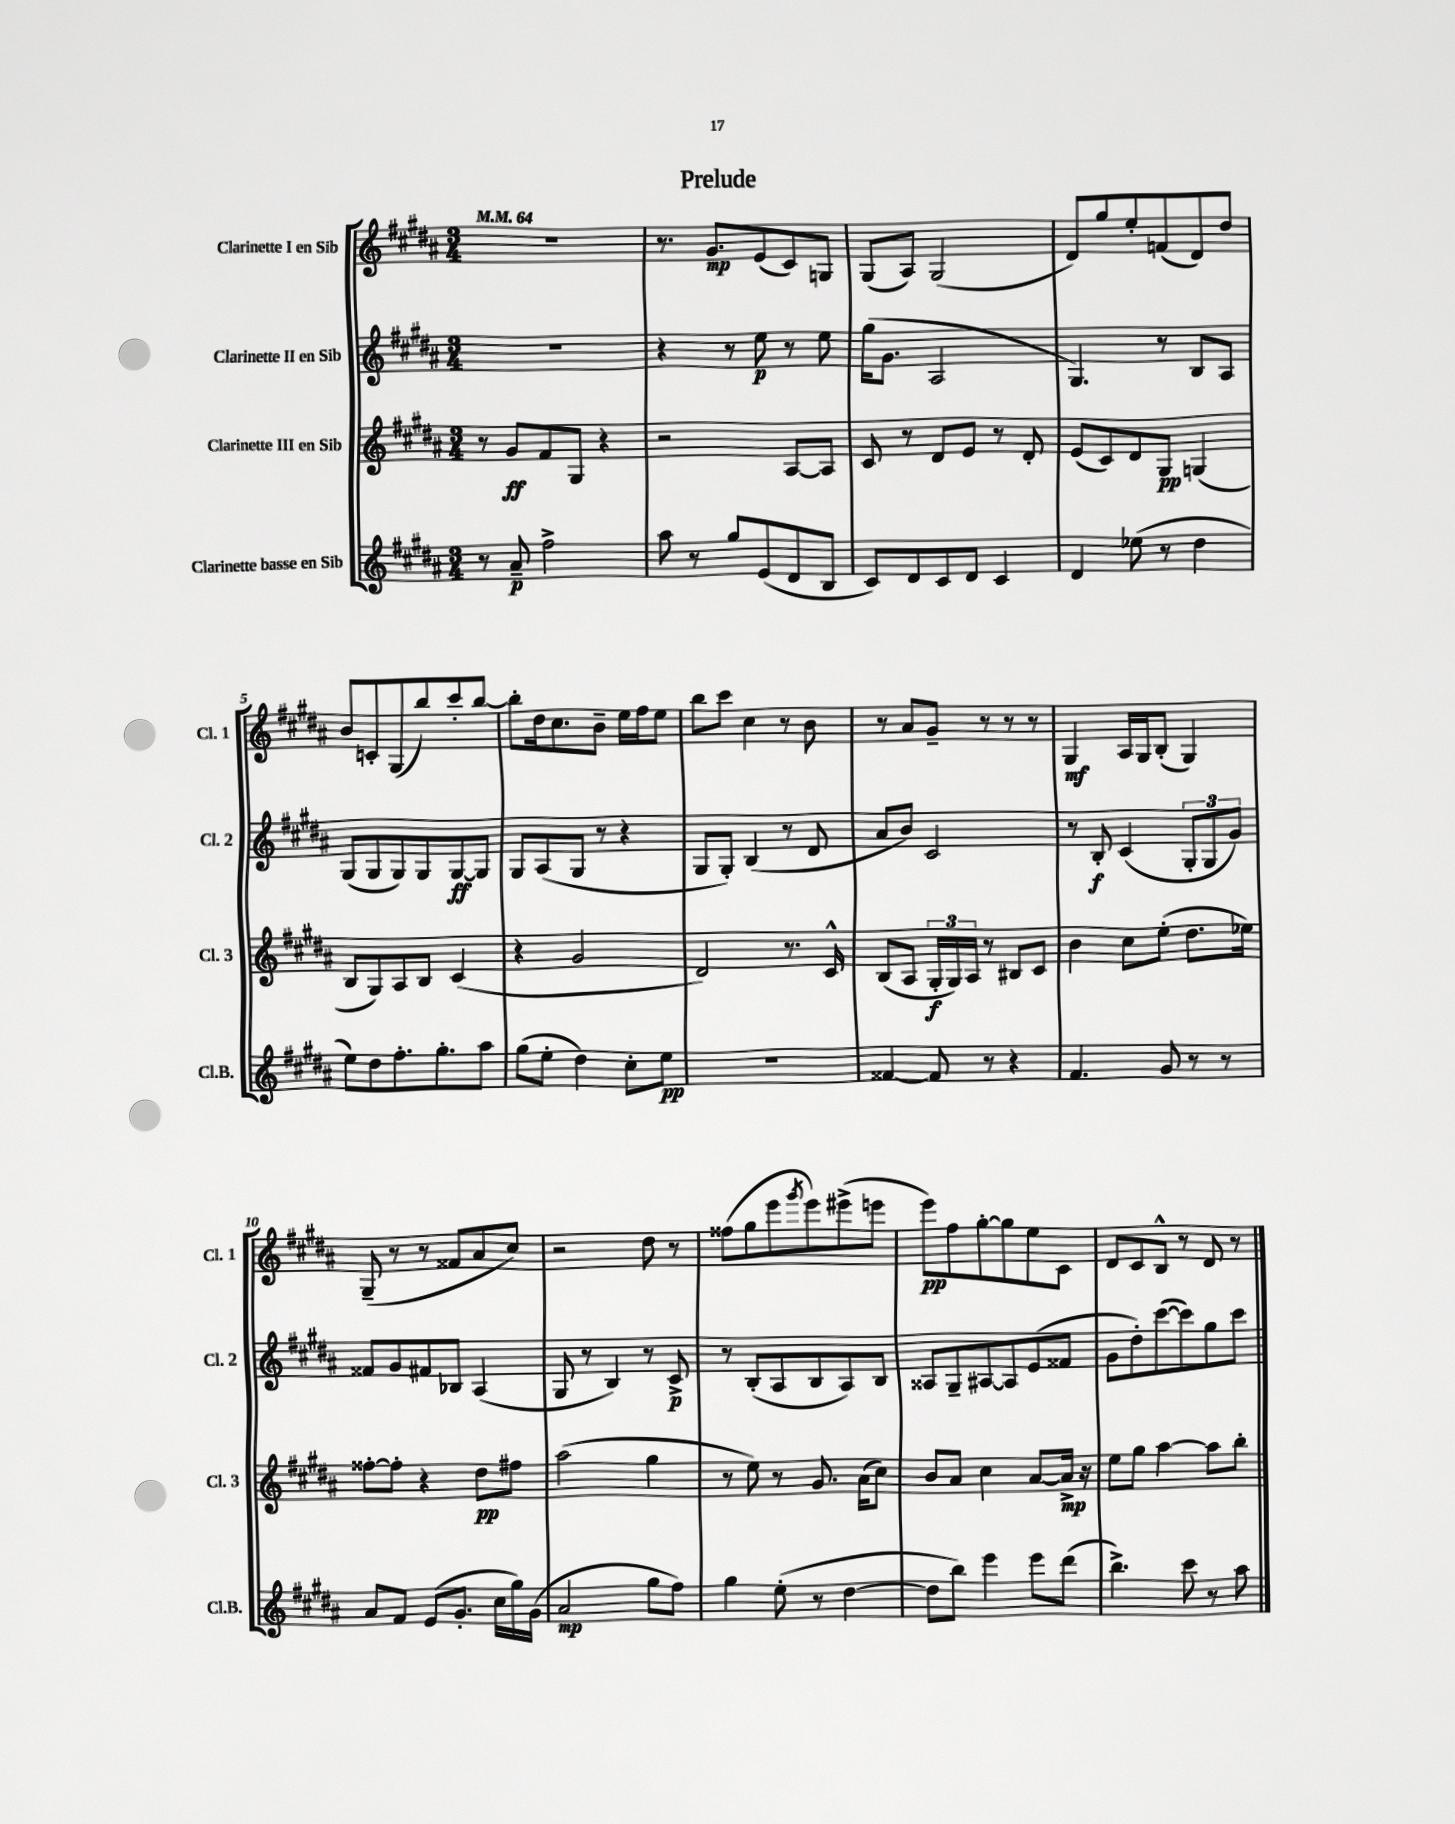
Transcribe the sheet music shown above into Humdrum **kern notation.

**kern	**kern	**kern	**kern
*staff4	*staff3	*staff2	*staff1
*clefG2	*clefG2	*clefG2	*clefG2
*k[f#c#g#d#a#]	*k[f#c#g#d#a#]	*k[f#c#g#d#a#]	*k[f#c#g#d#a#]
*M3/4	*M3/4	*M3/4	*M3/4
*MM64	*MM64	*MM64	*MM64
8r	8r	2.r	2.r
8a#~	8g#	.	.
2ff#^	8f#	.	.
.	8G#	.	.
.	4r	.	.
=	=	=	=
8aa#	2r	4r	8.r
8r	.	.	.
.	.	.	8.g#
8gg#	.	8r	.
(8e	.	8ee	(8e
8d#	[8A#	8r	8c#)
8B	8A#]	8ee	8G
=	=	=	=
8c#)	8c#	(16gg#	(8G#
.	.	8.g#	.
8d#	8r	.	8A#)
8c#	8d#	2A#	(2G#
8d#	8e	.	.
4c#	8r	.	.
.	8d#'	.	.
=	=	=	=
4d#	(8e	4.G#)	8d#)
.	8c#)	.	8gg#
(8ee-	8d#	.	8ee'
8r	8G#	8r	(8f
4dd#	(4G	8B	8d#)
.	.	8A#	8dd#
=	=	=	=
8ee)	8B	(8G#	8b
8dd#	8G#)	8G#	8c'
8.ff#'	8A#	8G#)	(8G#
.	8B	8G#	8bb)
8.gg#'	.	.	.
.	(4c#	[8G#	8ccc#'
8aa#	.	8G#]	[8bb
=	=	=	=
(8gg#	4r	8G#	8bb']
8ee'	.	(8A#	16dd#
.	.	.	8.cc#
4dd#)	2g#	8G#	.
.	.	8r	8b~
8cc#'	.	4r	16ee
.	.	.	16ff#
8ee	.	.	8ee
=	=	=	=
2.r	2d#)	8G#	8bb
.	.	8G#')	8ccc#
.	.	(4B	4cc#
.	8.r	8r	8r
.	.	8d#	8b
.	16c#^^	.	.
=	=	=	=
[4f##	(8B	8a#	8r
.	8A#	8b)	8a#
8f##]	24G#'	2c#	8g#~
.	24G#)	.	.
.	24A#	.	.
8r	8r	.	8r
4r	8B#	.	8r
.	8c#	.	8r
=	=	=	=
4.f#	4b	8r	4G#
.	.	8B'	.
.	8cc#	(4c#	16A#
.	.	.	16G#
8g#	(8ee'	.	(8B'
8r	8.dd#	12G#'	4G#)
.	.	12G#	.
8r	.	.	.
.	.	12g#)	.
.	16ee-)	.	.
=	=	=	=
8a#	[8ff##'	8f##	(8G#~
8f#	8ff##']	8g#	8r
(8e	4r	8f#	8r
8.g#'	.	8B-	8f##
.	8dd#	(4A#	8a#
16cc#	.	.	.
16gg#)	8ff#	.	8cc#)
(16g#	.	.	.
=	=	=	=
2a#	(2aa#	8G#	2r
.	.	8r	.
.	.	4B)	.
8gg#	4gg#	8r	8dd#
8ff#)	.	8c#^	8r
=	=	=	=
4gg#	8r	8r	(8ff##
.	8ee)	(8B'	8gg#
(8ee'	8r	8A#	8eee
.	.	.	8qggg#
8r	8.g#	8B	8eee)
[4dd#	.	8A#)	(8eee#^
.	(16a#	.	.
.	8cc#)	8B	8eee
=	=	=	=
8dd#]	8b	8A##	8eee)
8bb)	8a#	8G#~	8ff#
4eee	4cc#	[8A#	[8gg#'
.	.	8A#]	8gg#]
8eee	[8a#	(8e	8ee
(8ddd#	16a#^]	8f##	8c#
.	16r	.	.
=	=	=	=
4.bb^)	8ee	8g#	8d#
.	8gg#	8dd#')	8c#
.	[4aa#	([8ccc#	8B^^
8ccc#	.	8ccc#])	8r
8r	8aa#]	8gg#	8d#
8aa#	8bb'	8ccc#	8r
==	==	==	==
*-	*-	*-	*-
